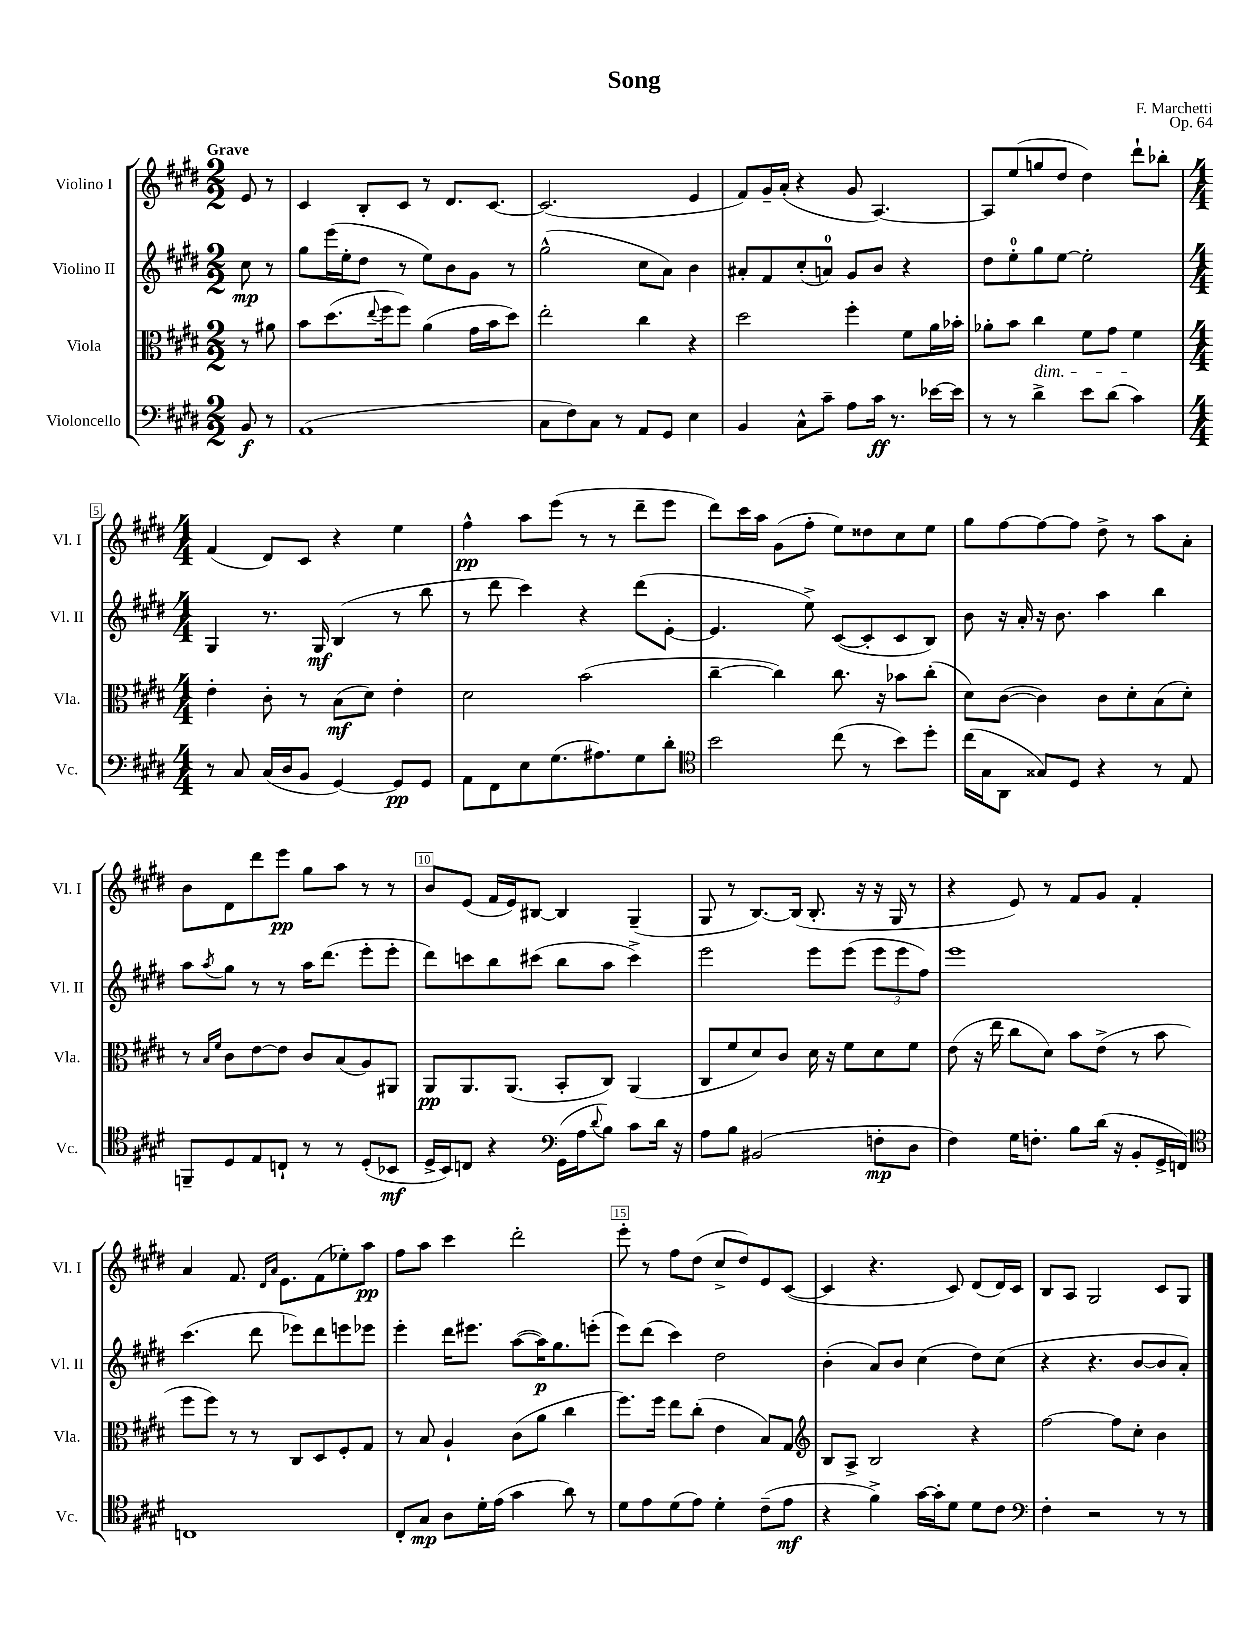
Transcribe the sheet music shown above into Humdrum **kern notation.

**kern	**dynam	**kern	**dynam	**kern	**dynam	**kern	**dynam
*part4	*part4	*part3	*part3	*part2	*part2	*part1	*part1
*staff4	*staff4	*staff3	*staff3	*staff2	*staff2	*staff1	*staff1
*I"Violoncello	*	*I"Viola	*	*I"Violino II	*	*I"Violino I	*
*I'Vc.	*	*I'Vla.	*	*I'Vl. II	*	*I'Vl. I	*
*clefF4	*	*clefC3	*	*clefG2	*	*clefG2	*
*k[f#c#g#d#]	*	*k[f#c#g#d#]	*	*k[f#c#g#d#]	*	*k[f#c#g#d#]	*
*M2/2	*	*M2/2	*	*M2/2	*	*M2/2	*
=	=	=	=	=	=	=	=
!	!	!	!	!	!	!LO:TX:a:B:t=Grave	!
8BB/	f	8r	.	8cc#\	mp	8e/	.
8r	.	8a#X\	.	8r	.	8r	.
=1	=1	=1	=1	=1	=1	=1	=1
(1AA	.	8b\L	.	8gg#\L	.	4c#/	.
.	.	(8.dd#\	.	(16eee\L	.	.	.
.	.	.	.	16ee'\J	.	.	.
.	.	.	.	8dd#\J	.	8B'/L	.
.	.	8qqee/	.	.	.	.	.
.	.	16ff#\k	.	.	.	.	.
.	.	8ff#\J)	.	8r	.	8c#/J	.
.	.	(4a\	.	8ee\L)	.	8r	.
.	.	.	.	8b\	.	8.d#/L	.
.	.	16g#\LL	.	8g#\J	.	.	.
.	.	16b\J	.	.	.	[8.c#/J	.
.	.	8dd#\J)	.	8r	.	.	.
=2	=2	=2	=2	=2	=2	=2	=2
8C#\L	.	2ee'\	.	(2gg#^^\	.	(2.c#/]	.
8F#\)	.	.	.	.	.	.	.
8C#\J	.	.	.	.	.	.	.
8r	.	.	.	.	.	.	.
8AA/L	.	4cc#\	.	8cc#\L	.	.	.
8GG#/J	.	.	.	8a\J)	.	.	.
4E\	.	4r	.	4b\	.	4e/	.
=3	=3	=3	=3	=3	=3	=3	=3
4BB/	.	2dd#\	.	8a#X'/L	.	8f#/L)	.
.	.	.	.	8f#/	.	16g#~/L	.
.	.	.	.	.	.	(16a'/JJ	.
8C#^^\L	.	.	.	(8cc#'/	.	4r	.
8c#~\J	.	.	.	8an/J)	.	.	.
8A\L	.	4ff#'\	.	8g#/L	.	8g#/	.
16c#\Jk	ff	.	.	8b/J	.	[4.A/)	.
8.r	.	.	.	.	.	.	.
.	.	8f#\L	.	4r	.	.	.
[16e-X\LL	.	16a\L	.	.	.	.	.
16e-\JJ]	.	16b-X'\JJ	.	.	.	.	.
=4	=4	=4	=4	=4	=4	=4	=4
8r	.	8a-X'\L	.	8dd#\L	.	8A/L]	.
8r	.	8b\J	.	8ee'\	.	(8ee/	.
!	!	!LO:TX:b:i:t=dim.	!	!	!	!	!
4d#^\	.	4cc#\	.	8gg#\	.	8ggn/	.
.	.	.	.	[8ee\J	.	8dd#/J	.
8e\L	.	8f#\L	.	2ee'\]	.	4dd#\)	.
(8d#\J	.	8g#\J	.	.	.	.	.
4c#\)	.	4f#\	.	.	.	8ddd#`\L	.
.	.	.	.	.	.	8bb-X'\J	.
!!LO:LB:g=z
=5	=5	=5	=5	=5	=5	=5	=5
*M4/4	*	*M4/4	*	*M4/4	*	*M4/4	*
8r	.	4e'\	.	4G#/	.	(4f#/	.
8C#/	.	.	.	.	.	.	.
(16C#/LL	.	8c#'\	.	8.r	.	8d#/L)	.
16D#/J	.	.	.	.	.	.	.
8BB/J	.	8r	.	.	.	8c#/J	.
.	.	.	.	16G#/	mf	.	.
[4GG#/)	.	(8B\L	mf	(4B/	.	4r	.
.	.	8d#\J)	.	.	.	.	.
8GG#/L]	pp	4e'\	.	8r	.	4ee\	.
8GG#/J	.	.	.	8bb\	.	.	.
=6	=6	=6	=6	=6	=6	=6	=6
8AA\L	.	2d#\	.	8r	.	4ff#^^\	pp
8FF#\	.	.	.	8ddd#\	.	.	.
8E\	.	.	.	4ccc#\)	.	8aa\L	.
(8.G#\	.	.	.	.	.	(8eee\J	.
.	.	(2b\	.	4r	.	8r	.
8.A#X\)	.	.	.	.	.	.	.
.	.	.	.	.	.	8r	.
8G#\	.	.	.	(8ddd#\L	.	8ddd#~\L	.
8d#'\J	.	.	.	[8e'\J	.	8eee\J	.
=7	=7	=7	=7	=7	=7	=7	=7
*clefC4	*	*	*	*	*	*	*
2b\	.	[4cc#~\	.	4.e/]	.	8ddd#\L)	.
.	.	.	.	.	.	16ccc#\L	.
.	.	.	.	.	.	16aa\JJ	.
.	.	4cc#\])	.	.	.	(8g#\L	.
.	.	.	.	8ee^\)	.	8ff#'\J	.
(8cc#\	.	8.cc#\	.	([8c#/L	.	8ee\L)	.
8r	.	.	.	8c#'/]	.	8dd##X\	.
.	.	16r	.	.	.	.	.
8b\L)	.	8b-X\L	.	8c#/	.	8cc#\	.
8dd#'\J	.	(8cc#'\J	.	8B/J)	.	8ee\J	.
=8	=8	=8	=8	=8	=8	=8	=8
(16cc#\LL	.	8d#\L)	.	8b\	.	8gg#\L	.
16G#\J	.	.	.	.	.	.	.
8AA\J	.	([8c#\J	.	16r	.	[8ff#\	.
.	.	.	.	16a'/	.	.	.
8G##X/L)	.	4c#\])	.	16r	.	8ff#\_	.
.	.	.	.	8.b\	.	.	.
8D#/J	.	.	.	.	.	8ff#\J]	.
4r	.	8c#\L	.	4aa\	.	8dd#^\	.
.	.	8d#'\	.	.	.	8r	.
8r	.	(8B\	.	4bb\	.	8aa\L	.
8E/	.	8d#'\J)	.	.	.	8a'\J	.
!!LO:LB:g=z
=9	=9	=9	=9	=9	=9	=9	=9
8FFn~/L	.	8r	.	8aa\L	.	8b\L	.
.	.	16qqB/LL	.	.	.	.	.
.	.	16qqf#/JJ	.	8qaa/	.	.	.
8D#/	.	8c#\L	.	8gg#\J	.	8d#\	.
8E/	.	[8e\	.	8r	.	8ddd#\	.
8Cn`/J	.	8e\J]	.	8r	.	8eee\J	pp
8r	.	8c#/L	.	16aa\KL	.	8gg#\L	.
.	.	.	.	(8.ddd#\J	.	.	.
8r	.	(8B/	.	.	.	8aa\J	.
(8D#'/L	.	8A/)	.	8eee'\L	.	8r	.
8BB-X/J	mf	8AA#X/J	.	8eee'\J	.	8r	.
=10	=10	=10	=10	=10	=10	=10	=10
16D#^/LL	.	8AA/L	pp	8ddd#\L)	.	8b/L	.
16BB/J)	.	.	.	.	.	.	.
8Cn/J	.	8.AA/	.	8cccn\	.	(8e/J	.
4r	.	.	.	8bb\	.	16f#/LL	.
.	.	(8.AA/J	.	.	.	16e/J)	.
.	.	.	.	(8ccc#X\J	.	[8B#X/J	.
*clefF4	*	*	*	*	*	*	*
(16GG#\LL	.	8BB'/L	.	8bb\L	.	4B#/]	.
16A\J	.	.	.	.	.	.	.
8qqd#/	.	.	.	.	.	.	.
8B\J)	.	8C#/J)	.	8aa\J	.	.	.
8c#\L	.	(4AA/	.	4ccc#^\)	.	(4G#~/	.
16d#\Jk	.	.	.	.	.	.	.
16r	.	.	.	.	.	.	.
=11	=11	=11	=11	=11	=11	=11	=11
8A\L	.	8C#/L	.	2eee\	.	8G#/	.
8B\J	.	8f#/	.	.	.	8r	.
(2BB#X/	.	8d#/)	.	.	.	[8.B/L)	.
.	.	8c#/J	.	.	.	.	.
.	.	.	.	.	.	(16B/Jk]	.
.	.	16d#\	.	8eee\L	.	8.B'/	.
.	.	16r	.	.	.	.	.
.	.	8f#\L	.	(8eee\J	.	.	.
.	.	.	.	.	.	16r	.
8Fn'\L	mp	8d#\	.	12eee\L	.	16r	.
.	.	.	.	.	.	16G#/	.
.	.	.	.	12eee\	.	.	.
8D#\J	.	8f#\J	.	.	.	8r	.
.	.	.	.	12ff#\J)	.	.	.
=12	=12	=12	=12	=12	=12	=12	=12
4F#\)	.	(8e\	.	1eee	.	4r	.
.	.	16r	.	.	.	.	.
.	.	16ee\	.	.	.	.	.
16G#\KL	.	8cc#\L	.	.	.	8e/)	.
8.Fn'\J	.	.	.	.	.	.	.
.	.	8d#\J)	.	.	.	8r	.
8B\L	.	8b\L	.	.	.	8f#/L	.
(16d#\Jk	.	(8e^\J	.	.	.	8g#/J	.
16r	.	.	.	.	.	.	.
8BB'/L	.	8r	.	.	.	4f#'/	.
16GG#^/L	.	8b\	.	.	.	.	.
16FFn/JJ)	.	.	.	.	.	.	.
!!LO:LB:g=z
=13	=13	=13	=13	=13	=13	=13	=13
*clefC4	*	*	*	*	*	*	*
1Cn	.	8ff#\L	.	(4.ccc#\	.	4a/	.
.	.	8ff#\J)	.	.	.	.	.
.	.	8r	.	.	.	8.f#/	.
.	.	8r	.	8ddd#\	.	.	.
.	.	.	.	.	.	16qqd#/LL	.
.	.	.	.	.	.	16qqa/JJ	.
.	.	.	.	.	.	8.e\L	.
.	.	8C#/L	.	8eee-X\L)	.	.	.
.	.	8D#/	.	8ddd#\	.	(8f#\	.
.	.	8F#'/	.	8eeen\	.	8ee-X'\)	.
.	.	8G#/J	.	8eee-X\J	.	8aa\J	pp
=14	=14	=14	=14	=14	=14	=14	=14
8C#'/L	.	8r	.	4eee'\	.	8ff#\L	.
8G#/J	mp	8B/	.	.	.	8aa\J	.
8A\L	.	4A`/	.	16ddd#\KL	.	4ccc#\	.
.	.	.	.	8.eee#X\J	.	.	.
16d#'\L	.	.	.	.	.	.	.
(16e\JJ	.	.	.	.	.	.	.
4g#\	.	(8c#\L	.	([8aa\L	.	2ddd#'\	.
.	.	8a\J	.	16aa\K])	p	.	.
.	.	.	.	8.gg#\	.	.	.
8a\)	.	4cc#\	.	.	.	.	.
8r	.	.	.	(8eeen'\J	.	.	.
=15	=15	=15	=15	=15	=15	=15	=15
8d#\L	.	8.ff#\L)	.	8eee\L)	.	8eee'\	.
8e\	.	.	.	(8ddd#\J	.	8r	.
.	.	16ff#\Jk	.	.	.	.	.
(8d#\	.	8ee\L	.	4ccc#\)	.	8ff#\L	.
8e\J)	.	(8cc#'\J	.	.	.	(8dd#\J	.
4d#'\	.	4e\	.	2dd#\	.	8cc#^/L	.
.	.	.	.	.	.	8dd#/)	.
(8c#~\L	.	8B/L)	.	.	.	8e/	.
8e\J	mf	8G#/J	.	.	.	([8c#/J	.
=16	=16	=16	=16	=16	=16	=16	=16
*	*	*clefG2	*	*	*	*	*
4r	.	8B/L	.	(4b'\	.	4c#/]	.
.	.	8A^/J	.	.	.	.	.
4f#^\)	.	2B/	.	8a/L)	.	4.r	.
.	.	.	.	8b/J	.	.	.
[16g#\LL	.	.	.	(4cc#\	.	.	.
16g#'\J]	.	.	.	.	.	.	.
8d#\J	.	.	.	.	.	8c#/)	.
8d#\L	.	4r	.	8dd#\L)	.	(8d#/L	.
8c#\J	.	.	.	(8cc#\J	.	16d#/L)	.
.	.	.	.	.	.	16c#/JJ	.
=17	=17	=17	=17	=17	=17	=17	=17
*clefF4	*	*	*	*	*	*	*
4F#'\	.	[2ff#\	.	4r	.	8B/L	.
.	.	.	.	.	.	8A/J	.
2r	.	.	.	4.r	.	2G#/	.
.	.	8ff#\L]	.	.	.	.	.
.	.	8cc#'\J	.	[8b/L	.	.	.
8r	.	4b\	.	8b/]	.	8c#/L	.
8r	.	.	.	8a'/J)	.	8G#/J	.
==	==	==	==	==	==	==	==
*-	*-	*-	*-	*-	*-	*-	*-
